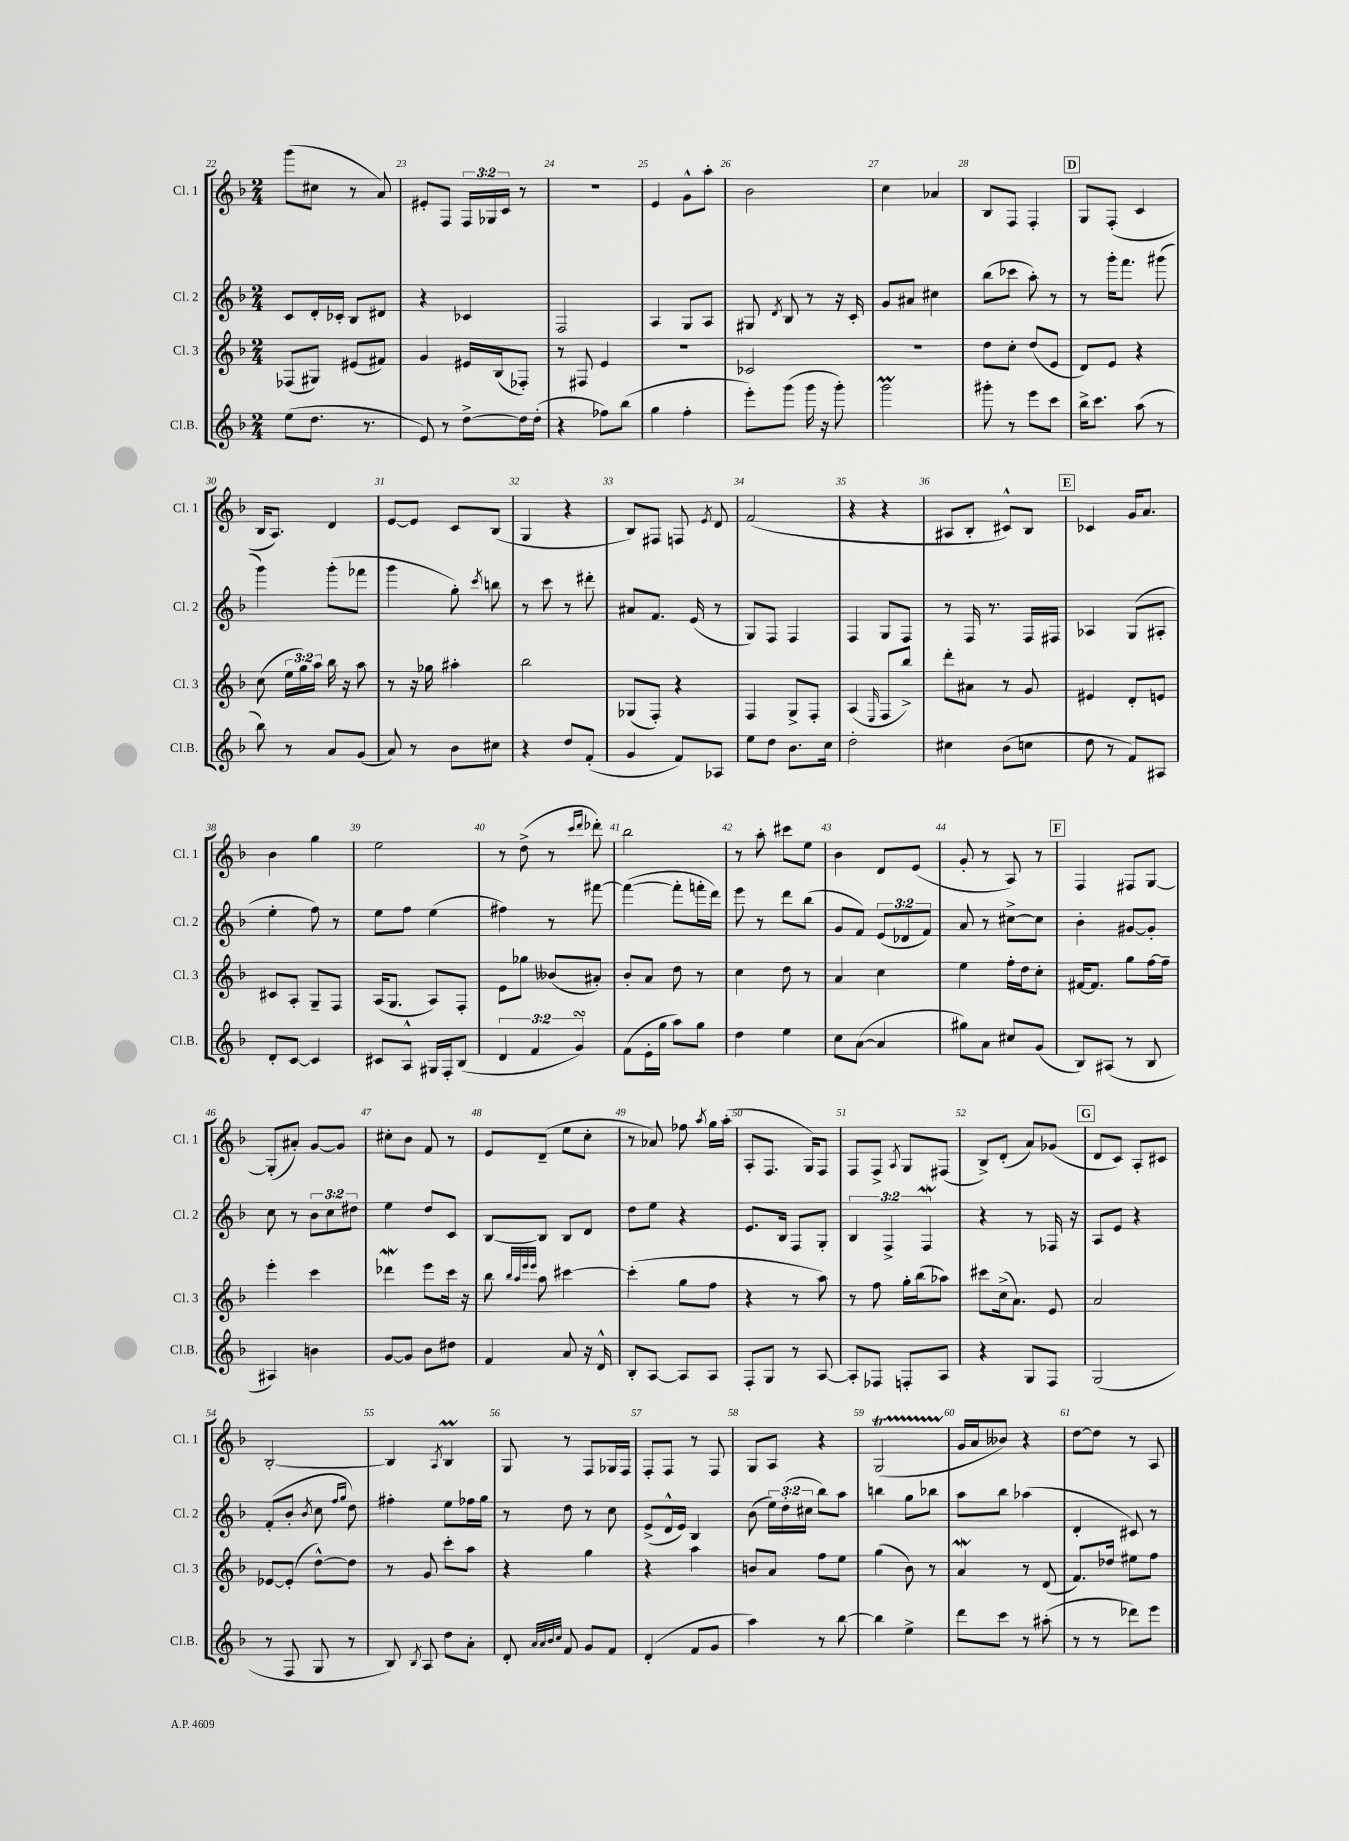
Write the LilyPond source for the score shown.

<<
\new StaffGroup <<
\new Staff = "s0" \with { instrumentName = "Cl. 1" shortInstrumentName = "Cl. 1" } {
    \clef treble \key f \major \numericTimeSignature \time 2/4 \override Staff.TupletNumber.text = #tuplet-number::calc-fraction-text
    \autoBeamOff g'''8[( cis''8] r8 a'8) |
    eis'8[-. f8] \tuplet 3/2 { f16[ ges16 c'16] } r8 |
    r2 |
    e'4 g'8[-^ a''8]-. |
    bes'2 |
    c''4 aes'4 |
    bes8[ f8] f4-. |
    \mark \markup { \box "D" } g8[ f8]-.( c'4 |
    bes16[ a8.]) d'4 |
    e'8[~ e'8] c'8[ bes8]( |
    g4 r4 |
    bes8[) fis8] f8 \acciaccatura { e'8 } d'8 |
    f'2( |
    r4 r4 |
    ais8[ bes8]-. cis'8[-^) bes8] |
    \mark \markup { \box "E" } ces'4 g'16[ a'8.] |
    bes'4 g''4 |
    e''2 |
    r8 d''8->( r8 \grace { c'''16[ d'''16] } des'''8-.) |
    bes''2 |
    r8 a''8-. cis'''8[ e''8] |
    bes'4 d'8[ e'8]( |
    g'8-. r8 a8) r8 |
    \mark \markup { \box "F" } f4 fis8[ g8]~ |
    g8[-.( ais'8]-.) g'8[~ g'8] |
    cis''8[-. bes'8] f'8 r8 |
    e'8[ d'8]--( e''8[ c''8]-. |
    r8 aes'8) fes''8 \acciaccatura { a''8 } g''16[ a''16]-.( |
    a8[-. f8.] g16[) f8] |
    f8[ f8]-> \acciaccatura { a8 } g8[ fis8]( |
    bes8[->) d'8]-.( a'8[) ges'8]( |
    \mark \markup { \box "G" } d'8[ c'8]) a8[-. cis'8] |
    bes2~-. |
    bes4 \acciaccatura { a8 } bes4\prall |
    g8 r8 f8[ ges16 f16] |
    f8[-. f8] r8 f8 |
    g8[ a8] r4 |
    g2\startTrillSpan( |
    g'16[\stopTrillSpan a'16 beses'8]) r4 |
    d''8[~ d''8] r8 a8 \bar "|." |
}
\new Staff = "s1" \with { instrumentName = "Cl. 2" shortInstrumentName = "Cl. 2" } {
    \clef treble \key f \major \numericTimeSignature \time 2/4 \override Staff.TupletNumber.text = #tuplet-number::calc-fraction-text
    \autoBeamOff c'8[ d'16-. ces'16]-. bes8[ dis'8] |
    r4 ces'4 |
    f2 |
    a4 g8[ a8] |
    gis8 \acciaccatura { d'8 } bes8 r8 r16 c'16-. |
    g'8[ ais'8] cis''4 |
    bes''8[( ces'''8] a''8-.) r8 |
    \mark \markup { \box "D" } r8 g'''16[-. f'''8.] gis'''8( |
    g'''4) g'''8[-.( fes'''8] |
    g'''4 g''8-.) \acciaccatura { c'''8 } b''8 |
    r8 c'''8 r8 dis'''8-. |
    ais'8[ f'8.] e'16( r8 |
    g8[) f8] f4 |
    f4 g8[ f8] |
    r8 f16 r8. f16[ fis16] |
    \mark \markup { \box "E" } aes4 g8[( ais8]-. |
    e''4-. f''8) r8 |
    e''8[ f''8] e''4( |
    fis''4) r8 fis'''8~ |
    fis'''4~( fis'''8[-. f'''16-. d'''16]) |
    e'''8 r8 d'''8[ bes''8]( |
    g'8[ f'8]) \tuplet 3/2 { e'8[( des'8 f'8]) } |
    a'8 r8 cis''8[~-> cis''8] |
    \mark \markup { \box "F" } bes'4-. gis'8[~ gis'8]-. |
    c''8 r8 \tuplet 3/2 { bes'8[ c''8 dis''8] } |
    e''4 d''8[ c'8] |
    bes8[~ bes8] bes8[ d'8] |
    d''8[ e''8] r4 |
    e'8.[ bes16] f8[ g8]-. |
    \tuplet 3/2 { bes4 f4-> f4\mordent } |
    r4 r8 fes16 r16 |
    \mark \markup { \box "G" } a8[ e'8] r4 |
    f'8[-.( bes'8]-. \acciaccatura { bes'8 } c''8 \grace { f''16[ g''16] } d''8) |
    fis''4-. e''8[ fes''16 g''16] |
    r8 d''8 r8 c''8 |
    e'8[->( d'16-^ e'16]) bes4 |
    bes'8( \tuplet 3/2 { e''16[) d''16-.( cis''16] } bes''8[) a''8] |
    b''4 g''8[ bes''8] |
    a''8[ bes''8] aes''4( |
    d'4-. cis'8) r8 \bar "|." |
}
\new Staff = "s2" \with { instrumentName = "Cl. 3" shortInstrumentName = "Cl. 3" } {
    \clef treble \key f \major \numericTimeSignature \time 2/4 \override Staff.TupletNumber.text = #tuplet-number::calc-fraction-text
    \autoBeamOff fes8[( gis8]) eis'8[( fis'8]) |
    g'4 eis'16[ bes16( fes8]-.) |
    r8 fis8 e'4 |
    R2 |
    ces'2 |
    R2 |
    d''8[ c''8]-. d''8[( e'8] |
    \mark \markup { \box "D" } d'8[) e'8] r4 |
    c''8( \tuplet 3/2 { e''16[ g''16) a''16] } bes''16 r16 a''8 |
    r8 r16 ges''16 ais''4-. |
    bes''2 |
    ges8[( f8]-.) r4 |
    f4 g8[-> f8]-. |
    a4( \grace { e16 } f8[ bes''8]->) |
    d'''8[-. ais'8] r8 g'8 |
    \mark \markup { \box "E" } eis'4 d'8[-. e'8] |
    cis'8[ a8]-. g8[-- f8] |
    a16[( g8.] a8[) f8]-. |
    e'8[ ges''8] beses'8[( ais'8]-.) |
    bes'8[-. a'8] d''8 r8 |
    c''4 d''8 r8 |
    a'4 c''4 |
    e''4 f''16[-. d''16 c''8]-. |
    \mark \markup { \box "F" } fis'16[~ fis'8.] g''8[ f''16~ f''16]-- |
    e'''4-. c'''4 |
    des'''4\mordent e'''8[ c'''16] r16 |
    bes''8 \grace { bes''32[ a''32 e'''32 e'''32] } a''8 cis'''4~ |
    cis'''4-.( g''8[ f''8] |
    r4 r8 a''8) |
    r8 f''8 g''16[-. bes''16( aes''8]) |
    cis'''8[ c''16->( a'8.]) e'8 |
    \mark \markup { \box "G" } a'2 |
    ees'8[~ ees'8]-.( d''8[~-^) d''8] |
    r8 g'8 c'''8[-. a''8] |
    r4 g''4 |
    r4 a''4 |
    b'8[ a'8] f''8[ e''8] |
    g''4( bes'8) r8 |
    a'4\mordent r8 d'8( |
    f'8.[) des''16] eis''8[ f''8] \bar "|." |
}
\new Staff = "s3" \with { instrumentName = "Cl.B." shortInstrumentName = "Cl.B." } {
    \clef treble \key f \major \numericTimeSignature \time 2/4 \override Staff.TupletNumber.text = #tuplet-number::calc-fraction-text
    \autoBeamOff e''8[( d''8.] r8. |
    e'8) r8 d''8[~-> d''16 d''16]-.( |
    r4 fes''8[) bes''8]( |
    g''4 f''4-. |
    e'''8[-.) g'''8]( g'''16 r16 g'''8-.) |
    g'''2\prall |
    gis'''8-. r8 e'''8[ c'''8] |
    \mark \markup { \box "D" } bes''16[-> c'''8.] a''8( r8 |
    bes''8) r8 a'8[ g'8]( |
    a'8) r8 bes'8[ cis''8] |
    r4 d''8[ f'8]-.( |
    g'4 f'8[) aes8] |
    e''8[ d''8] bes'8.[ c''16] |
    d''2-. |
    cis''4 bes'8[( c''8] |
    \mark \markup { \box "E" } d''8 r8 f'8[) ais8] |
    d'8[-. c'8]~ c'4 |
    cis'8[ a8]-^ gis16[ f16-. bes8]( |
    \tuplet 3/2 { d'4 f'4 g'4\turn) } |
    f'8[( e'16-. g''16] a''8[) g''8] |
    d''4 e''4 |
    c''8[ a'8]~( a'4 |
    gis''8[) a'8] cis''8[ g'8]( |
    \mark \markup { \box "F" } bes8[) ais8]( r8 bes8 |
    ais4) b'4 |
    g'8[~ g'8] bes'8[ dis''8] |
    f'4 a'8 r16 d'16-^ |
    bes8[-. a8]~ a8[ a8] |
    f8[-. g8] r8 a8~ |
    a8[-. fes8] f8[-. a8] |
    r4 g8[ f8] |
    \mark \markup { \box "G" } g2( |
    r8 f8 g8 r8 |
    bes8) \acciaccatura { bes8 } a8 d''8[ a'8]-. |
    d'8-. \grace { a'32[ a'32 bes'32 c''32] } f'8 g'8[ f'8] |
    d'4-.( f'8[ g'8] |
    a''4) r8 bes''8~ |
    bes''4 e''4-> |
    d'''8[ c'''8] r8 ais''8-.( |
    r8 r8 des'''8[) e'''8] \bar "|." |
}
>>
>>
\layout { \context { \Score currentBarNumber = #22 \override BarNumber.break-visibility = ##(#f #t #t) barNumberVisibility = #all-bar-numbers-visible } }
